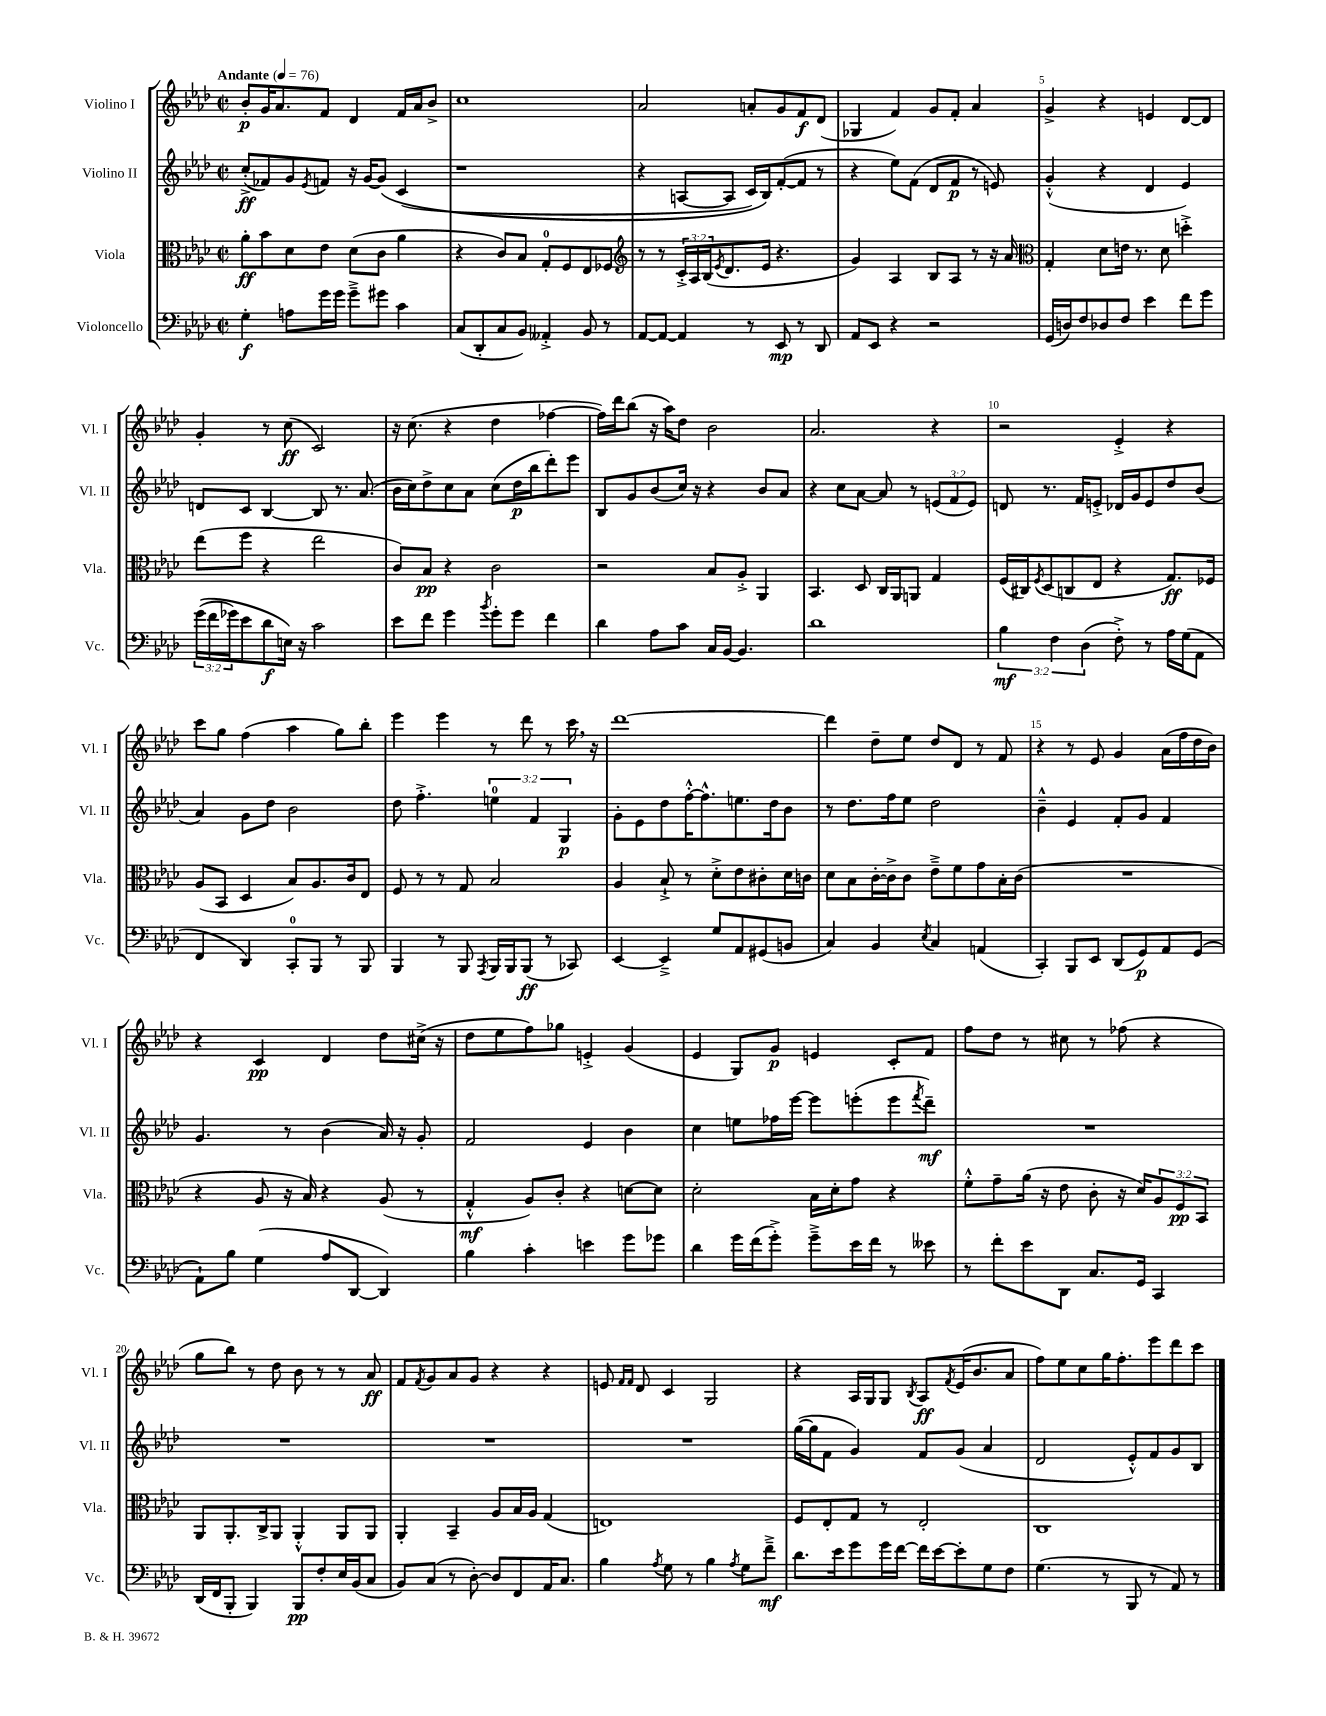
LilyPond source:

<<
\new StaffGroup <<
\new Staff = "s0" \with { instrumentName = "Violino I" shortInstrumentName = "Vl. I" } {
    \clef treble \key aes \major \defaultTimeSignature \time 2/2 \tempo "Andante" 4 = 76
    bes'8-.\p g'16 aes'8. f'8 des'4 f'16 aes'16 bes'8-> |
    c''1 |
    aes'2 a'8-. g'8 f'8\f des'8( |
    ges4 f'4) g'8 f'8-. aes'4 |
    g'4-> r4 e'4 des'8~ des'8 |
    g'4-. r8 c''8\ff( c'2) |
    r16 c''8.( r4 des''4 fes''4~ |
    fes''16) des'''16 bes''8( r16 aes''16) des''8 bes'2 |
    aes'2. r4 |
    r2 ees'4-.-> r4 |
    c'''8 g''8 f''4( aes''4 g''8) bes''8-. |
    ees'''4 ees'''4 r8 des'''8 r8 c'''16 \breathe r16 |
    des'''1~ |
    des'''4 des''8-- ees''8 des''8 des'8 r8 f'8 |
    r4 r8 ees'8 g'4 aes'16( f''16 des''16 bes'16) |
    r4 c'4\pp des'4 des''8 cis''16->( r16 |
    des''8 ees''8 f''8) ges''8 e'4-.-> g'4( |
    ees'4 g8) g'8\p e'4 c'8-. f'8 |
    f''8 des''8 r8 cis''8 r8 fes''8( r4 |
    g''8 bes''8) r8 des''8 bes'8 r8 r8 aes'8\ff |
    f'8 \acciaccatura { f'8 } g'8 aes'8 g'8 r4 r4 |
    e'8 \grace { f'16 f'16 } des'8 c'4 g2 |
    r4 aes16 g16 g8 \acciaccatura { bes8 } aes8\ff \acciaccatura { f'8 } ees'16( bes'8. aes'8 |
    f''8) ees''8 c''8 g''16 f''8.-. ees'''8 des'''8 c'''8 \bar "|." |
}
\new Staff = "s1" \with { instrumentName = "Violino II" shortInstrumentName = "Vl. II" } {
    \clef treble \key aes \major \defaultTimeSignature \time 2/2 \override Staff.TupletNumber.text = #tuplet-number::calc-fraction-text
    c''8-.->\ff( fes'8) g'8 \acciaccatura { ees'8 } f'8 r16 g'16~ g'8\( c'4( |
    r1 |
    r4 a8~ a8 c'16) bes16\) f'8~-.( f'8 r8 |
    r4 ees''8) f'8( des'8 f'8\p r8 e'8) |
    g'4-.-^( r4 des'4 ees'4) |
    d'8 c'8 bes4~ bes8 r8. aes'8.( |
    bes'16 c''16) des''8-> c''8 aes'8 c''8( des''16\p bes''16 des'''8-.) ees'''8 |
    bes8 g'8 bes'8( c''16) r16 r4 bes'8 aes'8 |
    r4 c''8 aes'8~ aes'8 r8 \tuplet 3/2 { e'8( f'8 e'8) } |
    d'8 r8. f'16 e'8-.-> des'16 g'16 e'8 des''8 bes'8( |
    aes'4) g'8 des''8 bes'2 |
    des''8 f''4.-.-> \tuplet 3/2 { e''4-0 f'4 g4\p } |
    g'8-. ees'8 des''8 f''16~-.-^ f''8.-^ e''8. des''16 bes'8 |
    r8 des''8. f''16 ees''8 des''2 |
    bes'4---^ ees'4 f'8-. g'8 f'4 |
    g'4. r8 bes'4( aes'16) r16 g'8-. |
    f'2 ees'4 bes'4 |
    c''4 e''8 fes''16 ees'''16~ ees'''8 e'''8-.( e'''8 \acciaccatura { f'''8 } des'''8--\mf) |
    R1 |
    R1 |
    R1 |
    R1 |
    g''16~( g''16 f'8 g'4) f'8 g'8( aes'4 |
    des'2 ees'8-.-^) f'8 g'8 bes8 \bar "|." |
}
\new Staff = "s2" \with { instrumentName = "Viola" shortInstrumentName = "Vla." } {
    \clef alto \key aes \major \defaultTimeSignature \time 2/2 \override Staff.TupletNumber.text = #tuplet-number::calc-fraction-text
    aes'8-.\ff bes'8 des'8 ees'8 des'8( c'8 aes'4 |
    r4 c'8) bes8 g8-0-. f8 ees8 fes8 |
    \clef treble r8 r8 \tuplet 3/2 { c'16-.-> aes16 bes16( } \acciaccatura { ees'8 } des'8. ees'16 r4. |
    g'4) aes4 bes8 aes8 r8 r16 aes'16 |
    \clef alto g4-. des'8 e'16 r8. des'8 d''4-.-> |
    ees''8( f''8 r4 ees''2 |
    c'8) bes8\pp r4 c'2 |
    r2 bes8 aes8-.-> aes,4 |
    bes,4. des8 c16 aes,16 a,8 g4 |
    f16( cis16) \acciaccatura { f8 } des8( c8 ees8 r4 g8.\ff) fes16 |
    aes8( bes,8 des4 bes8) aes8. c'16 ees8 |
    f8 r8 r8 g8 bes2 |
    aes4 bes8-!-> r8 des'8-.-> ees'8 cis'8-. des'16 c'16 |
    des'8 bes8 c'16~-. c'16-> c'8 ees'8---> f'8 g'8 bes16-. c'16( |
    R1 |
    r4 aes8 r16 bes16) r4 aes8( r8 |
    g4-.-^\mf aes8) c'8-. r4 d'8~ d'8 |
    des'2-. bes16 des'16-. g'8 r4 |
    f'8-.-^ g'8-- aes'16( r16 ees'8 c'8-. r16 des'16) \tuplet 3/2 { aes8 f8\pp bes,8 } |
    aes,8 aes,8.-. c16-> aes,8 aes,4-.-^ aes,8 aes,8 |
    aes,4-. bes,4-- aes8 bes16 aes16 g4( |
    e1) |
    f8 ees8-. g8 r8 ees2-. |
    c1 \bar "|." |
}
\new Staff = "s3" \with { instrumentName = "Violoncello" shortInstrumentName = "Vc." } {
    \clef bass \key aes \major \defaultTimeSignature \time 2/2 \override Staff.TupletNumber.text = #tuplet-number::calc-fraction-text
    g4-.\f a8 g'16 g'16 g'8---> gis'8 c'4 |
    c8( des,8-. c8 bes,8) aeses,4-.-> bes,8 r8 |
    aes,8~ aes,8~ aes,4 r8 ees,8\mp r8 des,8 |
    aes,8 ees,8 r4 r2 |
    g,16( d16) f8 des8 f8 ees'4 f'8 g'8 |
    \tuplet 3/2 { g'16(\( f'16 ges'16) } ees'8 des'8\f e16\) r16 c'2 |
    ees'8 f'8 g'4 \acciaccatura { bes'8 } g'8-. g'8 f'4 |
    des'4 aes8 c'8 c16 bes,16~ bes,4. |
    des'1 |
    \tuplet 3/2 { bes4\mf f4 des4( } f8-.->) r8 aes16 g16( aes,8 |
    f,4 des,4) c,8-0-. bes,,8 r8 bes,,8 |
    bes,,4 r8 bes,,8 \acciaccatura { aes,,8 } bes,,16 bes,,16 bes,,8\ff( r8 ces,8) |
    ees,4~ ees,4---> g8 aes,8 gis,8( b,8 |
    c4) bes,4 \acciaccatura { ees8 } c4 a,4( |
    c,4-.) bes,,8 ees,8 des,8( g,8\p) aes,8 g,8( |
    aes,8-!) bes8 g4( aes8 des,8~ des,4) |
    bes4 c'4-. e'4 g'8 ges'8 |
    des'4 g'16 f'16( g'8-.->) g'8---> ees'16 f'16 r8 eeses'8 |
    r8 f'8-. ees'8 des,8 c8. g,16 c,4 |
    des,16( f,16 bes,,8-. bes,,4) bes,,8\pp f8-. ees16 bes,16( c8 |
    bes,8) c8( r8 des8~-.) des8 f,8 aes,16 c8. |
    bes4 \acciaccatura { aes8 } g8 r8 bes4 \acciaccatura { aes8 } g8 f'8--->\mf |
    des'8. ees'16 g'8 g'16 f'16~ f'16 ees'16~ ees'8-. g8 f8 |
    g4.( r8 bes,,8 r8 aes,8) r8 \bar "|." |
}
>>
>>
\layout { \context { \Score \override BarNumber.break-visibility = ##(#f #t #t) barNumberVisibility = #(every-nth-bar-number-visible 5) } }
